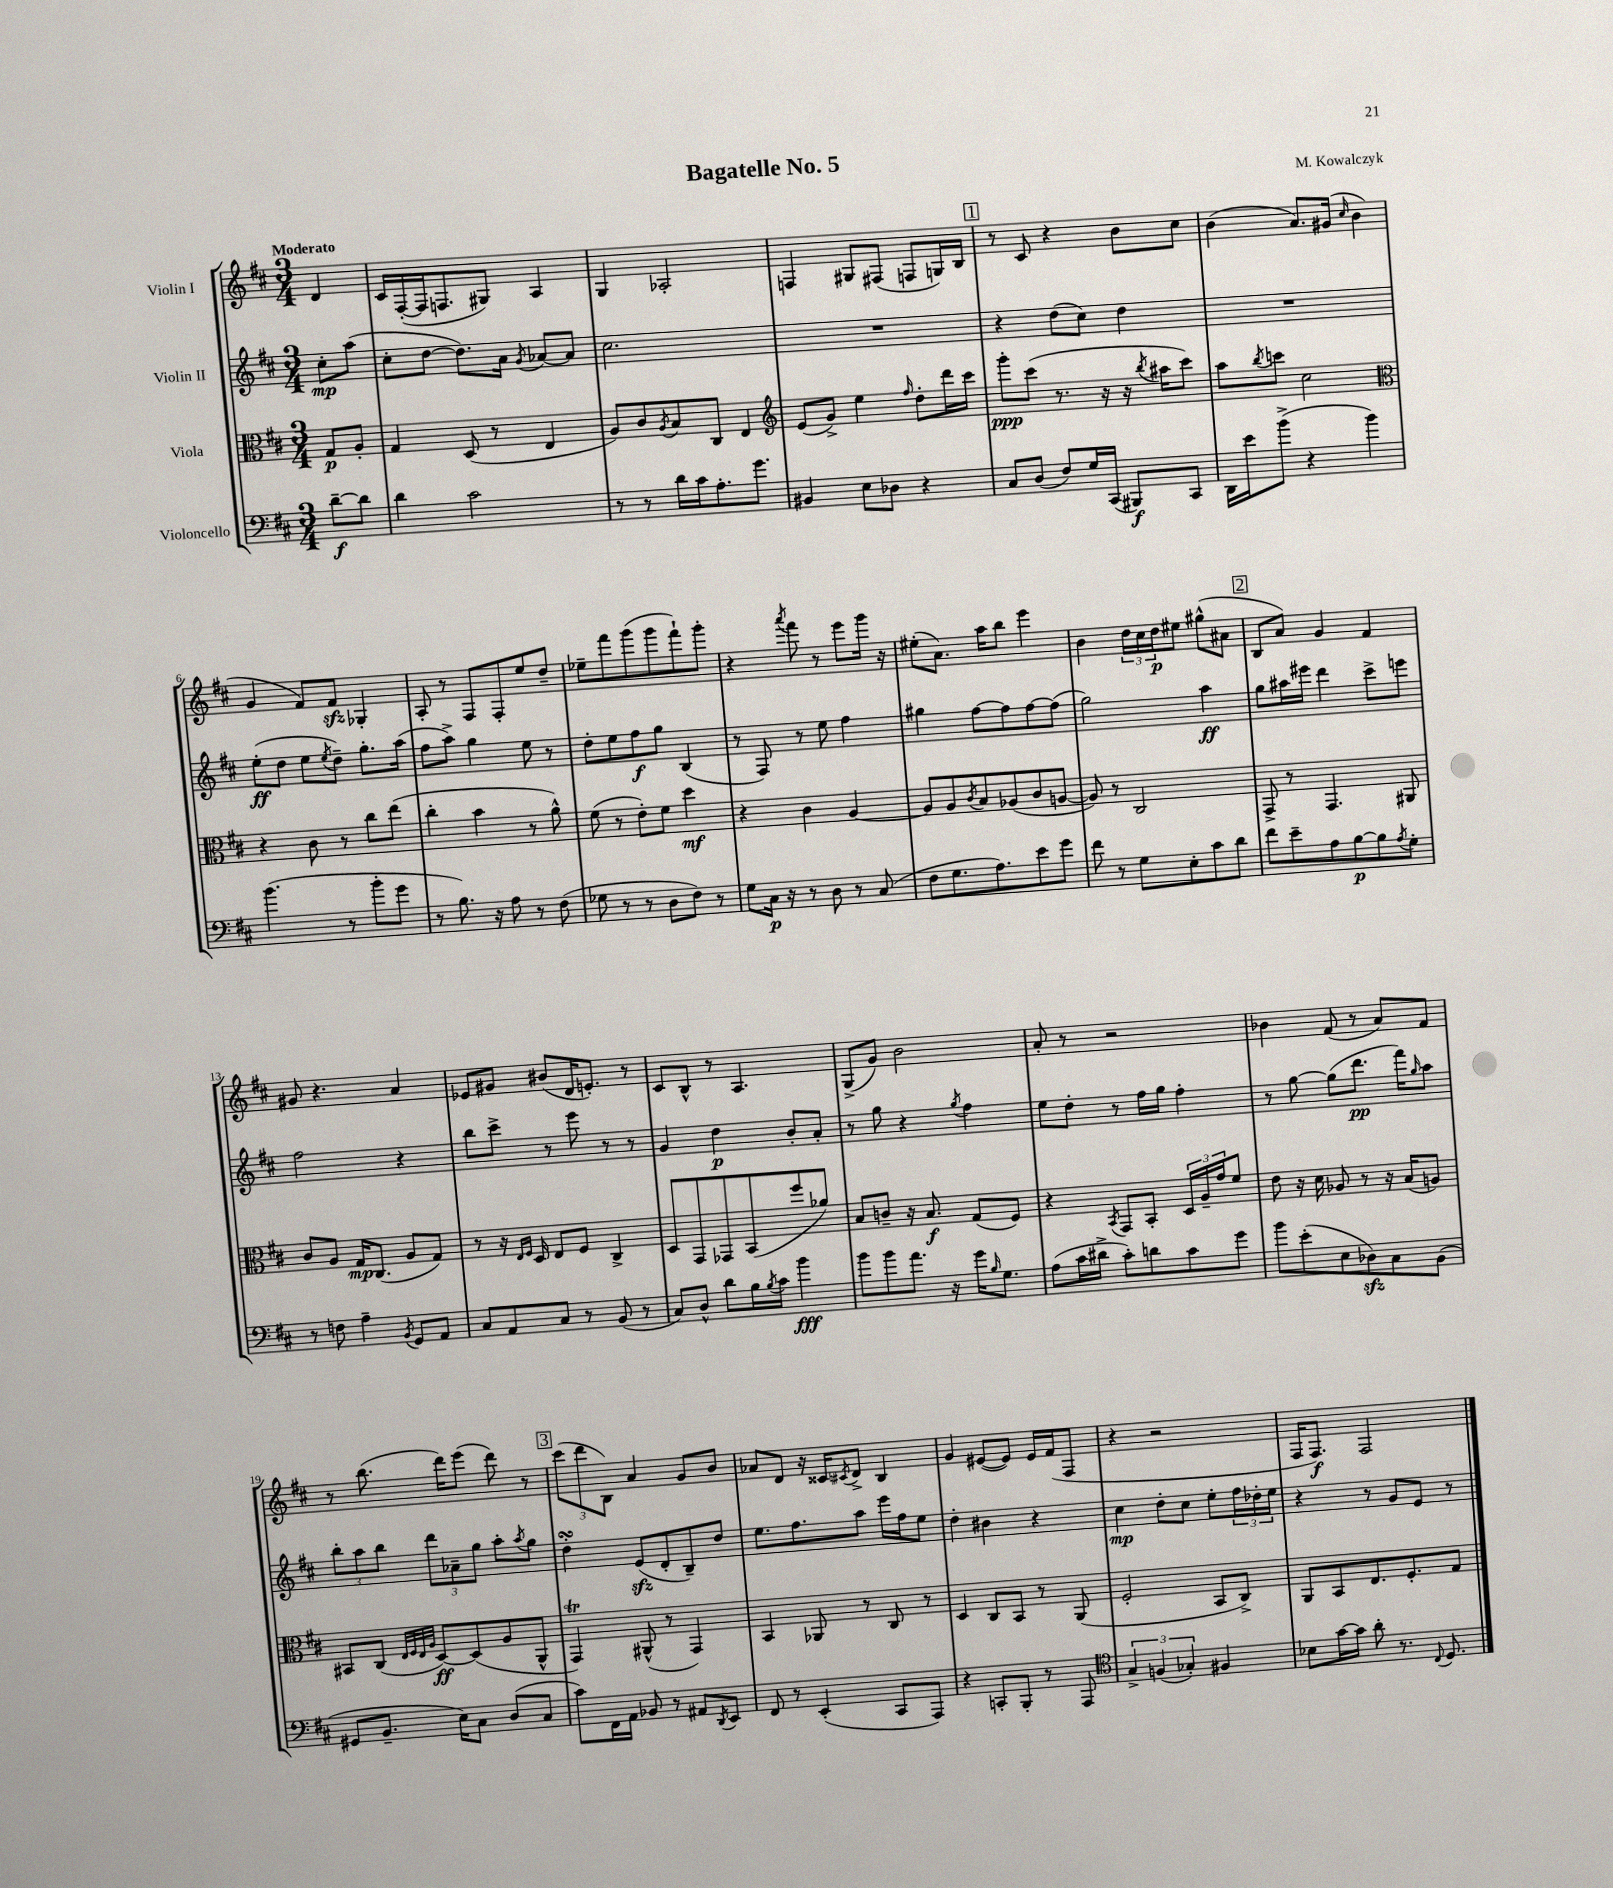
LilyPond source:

\header { title = "Bagatelle No. 5" composer = "M. Kowalczyk" }
<<
\new StaffGroup <<
\new Staff = "s0" \with { instrumentName = "Violin I" } {
    \clef treble \key d \major \numericTimeSignature \time 3/4 \partial 4 \tempo "Moderato"
    d'4 |
    cis'16 fis16~-.( fis16 f8. gis8) a4 |
    g4 aes2-. |
    f4 gis8 fis8( f8 g16) b16 |
    \mark \markup { \box "1" } r8 cis'8 r4 b'8 cis''8 |
    b'4( a'8.) gis'16( \grace { cis''16 } b'4 |
    g'4 fis'8) fis'8\sfz ges4-. |
    a8-. r8 fis8 fis8-. e''8 d''8-- |
    ees''8-- fis'''8 g'''8( g'''8 fis'''8-!) g'''8-. |
    r4 \acciaccatura { a'''8 } fis'''8 r8 e'''8 g'''16 r16 |
    eis''8-.( a'8.) a''16 b''8 e'''4 |
    b'4 \tuplet 3/2 { d''16 cis''16 d''16\p } eis''8 gis''8-^( ais'8 |
    \mark \markup { \box "2" } b8 a'8) g'4 fis'4 |
    gis'8 r4. a'4 |
    ees'8 gis'8 bis'8( d'16 e'8.-.) r8 |
    cis'8 b8-^ r8 a4. |
    g8->( g'8) b'2 |
    a'8-. r8 r2 |
    bes'4 fis'8( r8 a'8) fis'8 |
    r8 b''8.( d'''16) e'''8( d'''8) r8 |
    \mark \markup { \box "3" } \tuplet 3/2 { cis'''8( d'''8 b8) } a'4 g'8 b'8 |
    aes'8 d'8 r16 cisis'16 \acciaccatura { cis'8 } d'8-> b4 |
    g'4 eis'8~( eis'8) eis'16 fis'16( fis8 |
    r4 r2 |
    fis16 fis8.\f) fis2 \bar "|." |
}
\new Staff = "s1" \with { instrumentName = "Violin II" } {
    \clef treble \key d \major \numericTimeSignature \time 3/4 \partial 4
    cis''8-.\mp a''8( |
    cis''8-. d''8~ d''8.) a'16 \acciaccatura { g'8 } aes'8~ aes'8 |
    cis''2. |
    R2. |
    \mark \markup { \box "1" } r4 d''8( cis''8) d''4 |
    R2. |
    e''8-.\ff( d''8 e''8 \acciaccatura { e''8 } d''8--) g''8.-. a''16( |
    fis''8 a''8->) g''4 e''8 r8 |
    d''8-. e''8 fis''8\f g''8 b4( |
    r8 fis8) r8 e''8 fis''4 |
    gis''4 fis''8~ fis''8 fis''8~ fis''8( |
    g''2) a''4\ff |
    \mark \markup { \box "2" } g''8 ais''16 eis'''16 d'''4 cis'''8-> e'''8 |
    fis''2 r4 |
    b''8 cis'''8-> r8 e'''8 r8 r8 |
    g'4 d''4\p b'8-. a'8-. |
    r8 g''8 r4 \acciaccatura { g''8 } fis''4 |
    e''8 d''8-. r8 fis''16 g''16 fis''4-. |
    r8 g''8~ g''8( d'''8.\pp fis'''16) \grace { g''16 } a''8 |
    \tuplet 3/2 { b''8-. a''8 b''8 } \tuplet 3/2 { d'''8 aes'8-- g''8 } a''8-. \acciaccatura { a''8 } g''8 |
    \mark \markup { \box "3" } d''4-.\turn e'8\sfz( d'8-. b8--) d''8 |
    e''8. fis''8. a''8 e'''16 fis''16 e''8 |
    d''4-. bis'4 r4 |
    cis''4\mp d''8-. cis''8 e''8-. \tuplet 3/2 { fis''16 des''16-. e''16 } |
    r4 r8 g'8 e'8 r8 \bar "|." |
}
\new Staff = "s2" \with { instrumentName = "Viola" } {
    \clef alto \key d \major \numericTimeSignature \time 3/4 \partial 4
    g8\p a8-. |
    g4 d8( r8 e4 |
    a8) cis'8 \acciaccatura { a8 } b8 cis8 e4 |
    \clef treble e'8( g'8->) e''4 \grace { fis''16 } d''8-. d'''16 cis'''16 |
    \mark \markup { \box "1" } g'''8-.\ppp cis'''8( r8. r16 r16 \acciaccatura { b''8 } ais''16 cis'''8) |
    a''8 \acciaccatura { b''8 } c'''8 cis''2 |
    \clef alto r4 cis'8 r8 cis''8 e''8( |
    cis''4-. b'4 r8 a'8-^) |
    fis'8( r8 e'8-.) fis'8 d''4\mf |
    r4 cis'4 a4~ |
    a8 a8 \acciaccatura { cis'8 } b8 aes8( cis'8 a8~ |
    a8) r8 cis2 |
    \mark \markup { \box "2" } g,8-> r8 g,4. ais,8 |
    cis'8 a8 g16\mp cis8.( a8 g8) |
    r8 r16 \grace { e16 fis16 } d16 e8 fis8 cis4-> |
    d8 g,8 ges,8 b,8( fis''8 aes'8) |
    b8 c'8-- r16 b8.\f g8( fis8) |
    r4 \acciaccatura { b,8 } g,8 b,8-. \tuplet 3/2 { d16 a16-- g'16 } fis'8 |
    e'8 r16 d'16 aes8 r8 r16 b16( a8) |
    bis,8 cis8( \grace { e32 fis32 e32 a32 } d8~\ff) d8( a8 a,8-^ |
    \mark \markup { \box "3" } g,4\trill) ais,8-^( r8 g,4) |
    b,4 aes,8 r8 cis8 r8 |
    d4 cis8 b,8 r8 a,8( |
    fis2-. b,8 cis8->) |
    a,8 b,8 e8. fis8.-. g8 \bar "|." |
}
\new Staff = "s3" \with { instrumentName = "Violoncello" } {
    \clef bass \key d \major \numericTimeSignature \time 3/4 \partial 4
    d'8~--\f d'8 |
    d'4 cis'2 |
    r8 r8 d'16 cis'16 a8.-. g'8. |
    bis,4 e8 des8 r4 |
    \mark \markup { \box "1" } cis8 d8( fis8) g16 cis,16( bis,,8\f) cis,8 |
    d,16 e'16 b'8->( r4 b'4) |
    b'4.( r8 b'8-. g'8 |
    r8 b8.) r16 a8 r8 fis8( |
    ges8 r8 r8 d8 fis8) r8 |
    g8 cis16\p r16 r8 d8 r8 cis8( |
    fis8 g8. a8.) e'8 g'8 |
    fis'8 r8 g8 e8-. cis'8 d'8 |
    \mark \markup { \box "2" } fis'8 e'8-- a8 b8~\p b8 \acciaccatura { a8 } g8-. |
    r8 f8 a4-- \acciaccatura { b,8 } g,8 a,8 |
    cis8 a,8 cis8 r8 b,8( r8 |
    cis8) d8-^ d'8 b16 \acciaccatura { b8 } cis'16 b'4\fff |
    b'8 b'8 a'8. r16 g'16 \grace { b16 } g8. |
    a8( cis'16 dis'16-> cis'8-.) d'8 cis'8 g'8 |
    b'8 e'8-.( e8 des8\sfz) cis8 b,8( |
    gis,8 b,8.-- e16) cis8 d8( cis8 |
    \mark \markup { \box "3" } cis'8) fis,16 a,16 bes,8 r8 ais,8 \acciaccatura { d,8 } e,8 |
    fis,8 r8 e,4-.( cis,8 a,,8) |
    r4 c,8-. b,,8-. r8 a,,8 |
    \clef tenor \tuplet 3/2 { g4-> f4( ges4-.) } fis4 |
    bes8 g'16~ g'16 a'8-. r8. \appoggiatura { cis8 } d8. \bar "|." |
}
>>
>>
